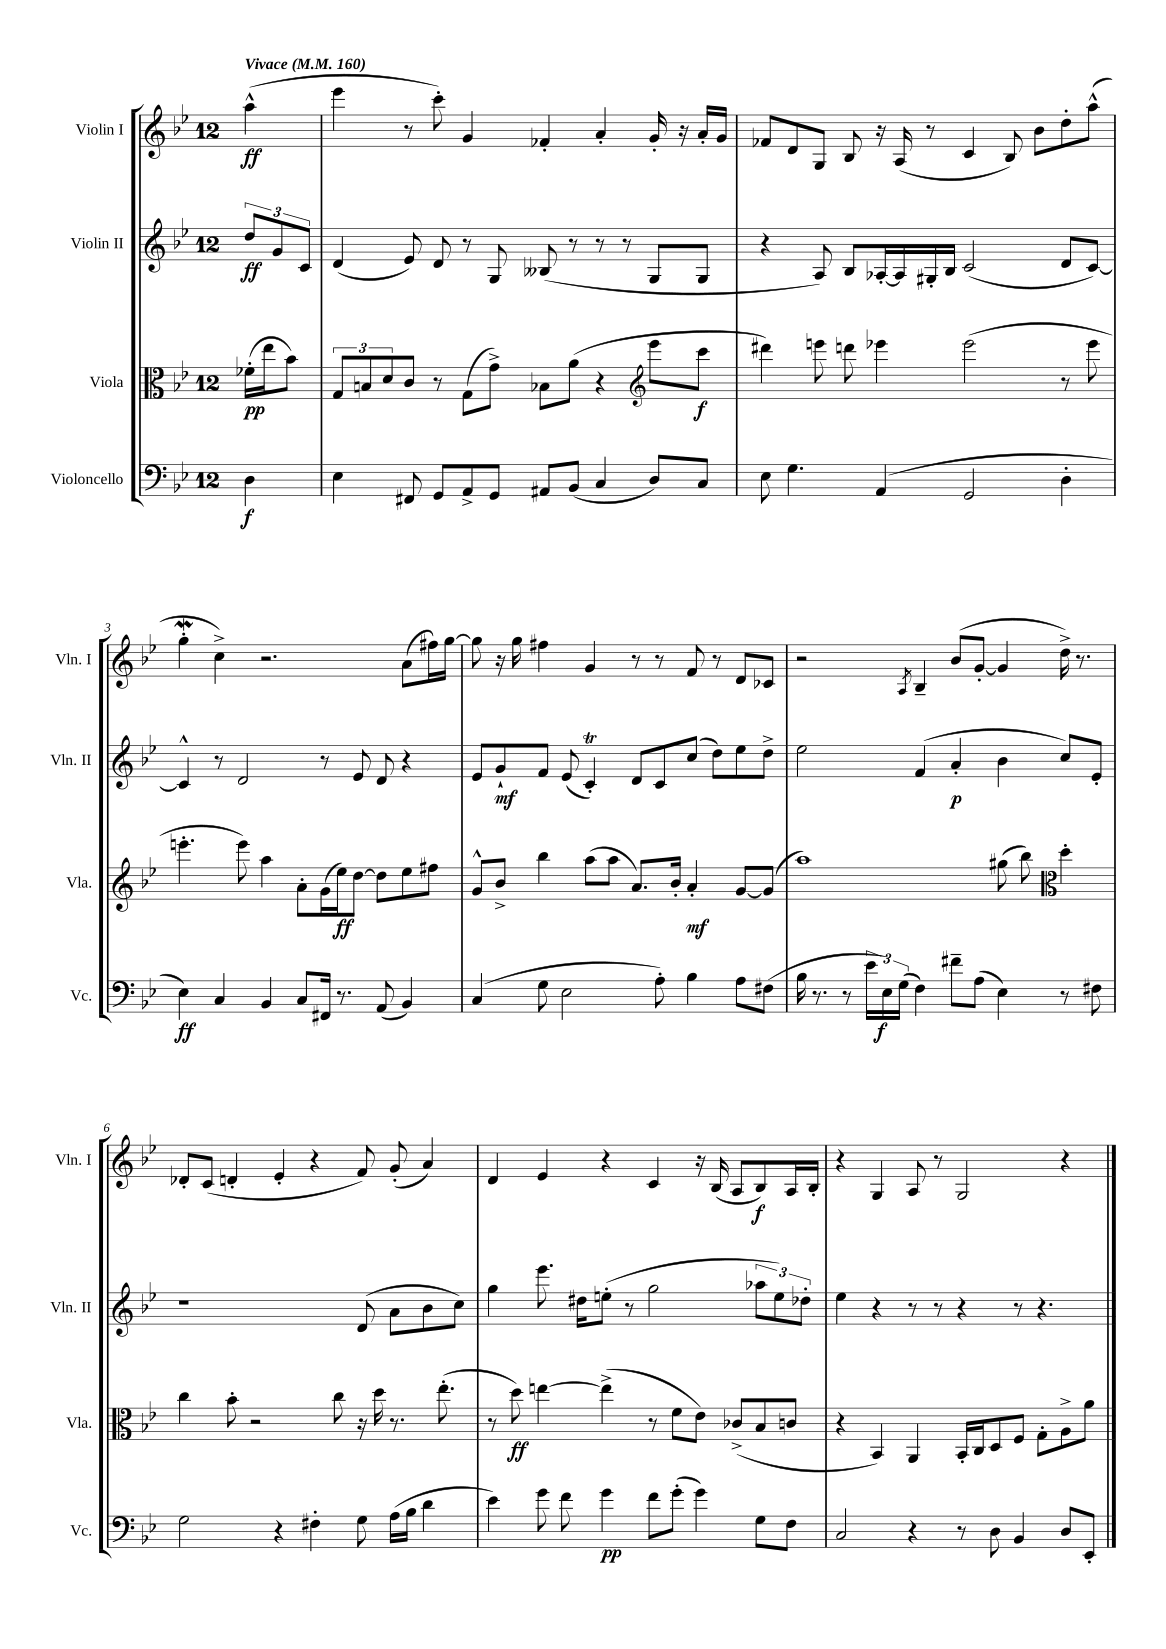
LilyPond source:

<<
\new StaffGroup <<
\new Staff = "s0" \with { instrumentName = "Violin I" shortInstrumentName = "Vln. I" } {
    \clef treble \key bes \major \once \override Staff.TimeSignature.style = #'single-digit \time 12/8 \partial 4 \tempo "Vivace" 4 = 160
    a''4-^\ff( |
    ees'''4 r8 c'''8-.) g'4 fes'4-. a'4-. g'16-. r16 a'16-. g'16 |
    fes'8 d'8 g8 bes8 r16 a16( r8 c'4 bes8) bes'8 d''8-. a''8-^( |
    g''4-.\mordent c''4->) r2. a'8( fis''16) g''16~ |
    g''8 r16 g''16 fis''4 g'4 r8 r8 f'8 r8 d'8 ces'8 |
    r2 \acciaccatura { a8 } bes4-- bes'8( g'8~-. g'4 d''16->) r8. |
    des'8-. c'8( d'4-. ees'4-. r4 f'8) g'8-.( a'4) |
    d'4 ees'4 r4 c'4 r16 bes16( a8 bes8\f) a16 bes16-. |
    r4 g4 a8 r8 g2 r4 \bar "|." |
}
\new Staff = "s1" \with { instrumentName = "Violin II" shortInstrumentName = "Vln. II" } {
    \clef treble \key bes \major \once \override Staff.TimeSignature.style = #'single-digit \time 12/8 \partial 4
    \tuplet 3/2 { d''8\ff g'8 c'8 } |
    d'4( ees'8) d'8 r8 g8 beses8( r8 r8 r8 g8 g8 |
    r4 a8) bes8 aes16~-. aes16 gis16-. bes16 c'2( d'8 c'8~) |
    c'4-^ r8 d'2 r8 ees'8 d'8 r4 |
    ees'8 g'8-!\mf f'8 ees'8( c'4-.\trill) d'8 c'8 c''8( d''8) ees''8 d''8-> |
    ees''2 f'4( a'4-.\p bes'4 c''8) ees'8-. |
    r1 d'8( a'8 bes'8 c''8) |
    g''4 ees'''8. dis''16 e''8-.( r8 g''2 \tuplet 3/2 { aes''8 e''8) des''8-. } |
    ees''4 r4 r8 r8 r4 r8 r4. \bar "|." |
}
\new Staff = "s2" \with { instrumentName = "Viola" shortInstrumentName = "Vla." } {
    \clef alto \key bes \major \once \override Staff.TimeSignature.style = #'single-digit \time 12/8 \partial 4
    fes'16-.\pp( ees''16 bes'8) |
    \tuplet 3/2 { g8 b8 d'8 } c'8 r8 g8( g'8->) bes8 a'8( r4 \clef treble ees'''8 c'''8\f |
    dis'''4) e'''8 d'''8 ees'''4 ees'''2( r8 ees'''8 |
    e'''4.-. e'''8) a''4 a'8-. g'16( ees''16\ff) d''8~ d''8 ees''8 fis''8 |
    g'8-^ bes'8-> bes''4 a''8( a''8 a'8.) bes'16-. a'4-.\mf g'8~ g'8( |
    a''1) gis''8( bes''8) \clef alto d''4-. |
    c''4 bes'8-. r2 c''8 r16 d''16 r8. ees''8.-.( |
    r8 d''8\ff) e''4~ e''4->( r8 f'8 ees'8) ces'8->( bes8 c'8 |
    r4 bes,4) a,4 bes,16-. c16 d8 f8 g8-. a8-> a'8 \bar "|." |
}
\new Staff = "s3" \with { instrumentName = "Violoncello" shortInstrumentName = "Vc." } {
    \clef bass \key bes \major \once \override Staff.TimeSignature.style = #'single-digit \time 12/8 \partial 4
    d4\f |
    ees4 fis,8 g,8 a,8-> g,8 ais,8 bes,8( c4 d8) c8 |
    ees8 g4. a,4( g,2 d4-. |
    ees4\ff) c4 bes,4 c8 fis,16 r8. a,8( bes,4) |
    c4( g8 ees2 a8-.) bes4 a8 fis8( |
    bes16 r8. r8 \tuplet 3/2 { ees'16 ees16\f) g16( } f4) fis'8-- a8( ees4) r8 fis8 |
    g2 r4 fis4-. g8 a16( bes16 d'4 |
    ees'4) g'8 f'8 g'4\pp f'8 g'8-.( g'4) g8 f8 |
    c2 r4 r8 d8 bes,4 d8 ees,8-. \bar "|." |
}
>>
>>
